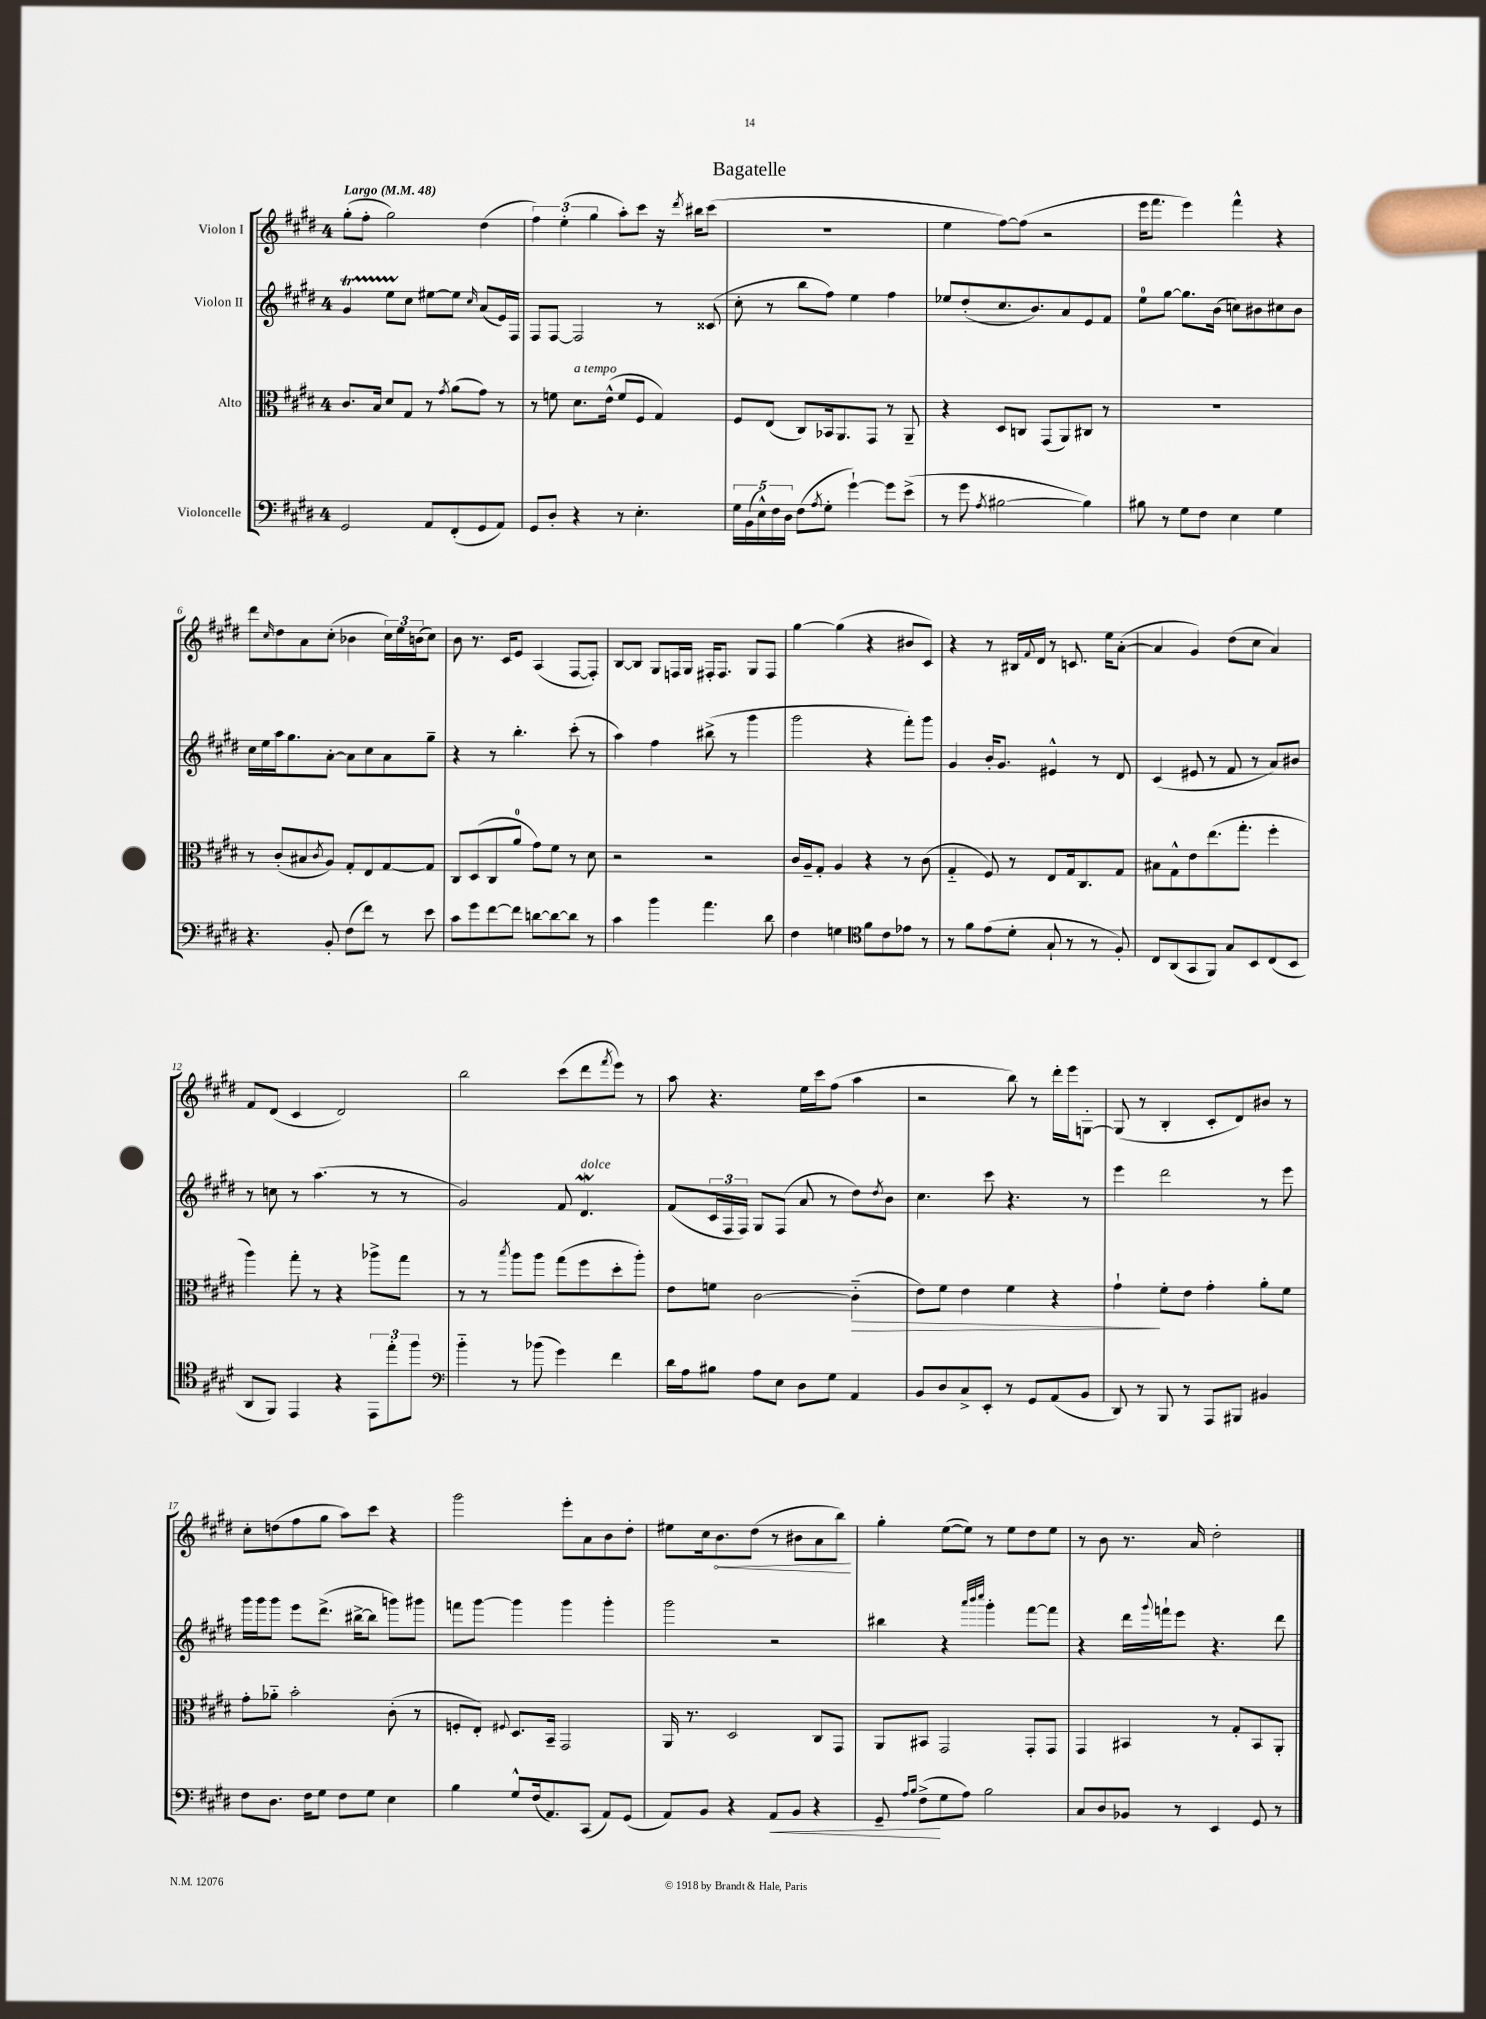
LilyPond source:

\header { title = "Bagatelle" }
<<
\new StaffGroup <<
\new Staff = "s0" \with { instrumentName = "Violon I" } {
    \clef treble \key e \major \once \override Staff.TimeSignature.style = #'single-digit \time 4/4 \tempo "Largo" 4 = 48
    gis''8-.( fis''8-. gis''2) dis''4( |
    \tuplet 3/2 { fis''4) e''4-.( gis''4 } a''8-.) cis'''8 r16 \acciaccatura { dis'''8 } bis''16 cis'''8( |
    R1 |
    e''4 fis''8~) fis''8( r2 |
    e'''16 fis'''8. e'''4) fis'''4-^ r4 |
    dis'''8 \grace { cis''16 } dis''8 a'8 cis''8-.( bes'4 \tuplet 3/2 { cis''16) e''16 b'16( } cis''8) |
    b'8 r8. cis'16 e'8 a4( fis8~ fis8-.) |
    b8~ b8 gis8 f16 gis16 fis16-. fis8. gis8 fis8 |
    gis''4~ gis''4( r4 bis'8 cis'8) |
    r4 r8 bis16 \appoggiatura { fis'8 } dis'16 r8 c'8. e''16 a'8~-.( |
    a'4 gis'4) dis''8( cis''8 a'4) |
    fis'8 dis'8( cis'4 dis'2) |
    b''2 cis'''8( dis'''8 \acciaccatura { fis'''8 } e'''8) r8 |
    a''8 r4. e''16 cis'''16 fis''8( a''4 |
    r2 b''8) r8 dis'''16-. e'''16 g8~-. |
    g8( r8 b4-. cis'8-. dis'8) bis'8 r8 |
    cis''8-. d''8( fis''8 gis''8 a''8) cis'''8 r4 |
    gis'''2 e'''8-. a'8 b'8 dis''8-. |
    eis''8 cis''16 \once \override Hairpin.circled-tip = ##t b'8.\< dis''8( r8 bis'8 a'8 b''8\!) |
    gis''4-. e''8~( e''8) r8 e''8 dis''8 e''8 |
    r8 b'8 r8. a'16 dis''2-. \bar "|." |
}
\new Staff = "s1" \with { instrumentName = "Violon II" } {
    \clef treble \key e \major \once \override Staff.TimeSignature.style = #'single-digit \time 4/4
    gis'4\startTrillSpan e''8 cis''8\stopTrillSpan eis''8~ eis''8 \grace { cis''16 } a'8( e'16) fis16 |
    fis8 fis8~ fis2 r8 cisis'8( |
    cis''8-. r8 b''8 fis''8) e''4 fis''4 |
    ees''8 dis''8-.( cis''8. b'8.) a'8 e'8 fis'8 |
    e''8-0 gis''8~ gis''8. b'16( c''8) bis'8 cis''8 bis'8 |
    cis''16 e''16 a''16 gis''8. a'8~-. a'8 cis''8 a'8 gis''8-- |
    r4 r8 b''4.-. cis'''8-.( r8 |
    a''4) fis''4 bis''8->( r8 gis'''4 |
    gis'''2 r4 fis'''8-.) gis'''8 |
    gis'4 b'16-. gis'8. eis'4-^ r8 dis'8 |
    cis'4( eis'8 r8 fis'8 r8 a'8) bis'8 |
    r8 c''8 r8 a''4.( r8 r8 |
    gis'2) fis'8 dis'4.\mordent^\markup { \italic "dolce" } |
    fis'8( \tuplet 3/2 { cis'16 fis16 fis16) } gis8 fis8( a'8 r8 dis''8) \acciaccatura { dis''8 } b'8 |
    cis''4. cis'''8 r4. r8 |
    e'''4 dis'''2 r8 e'''8 |
    gis'''16 gis'''16 gis'''8 e'''8 dis'''8.->( bis''16~-> bis''8 g'''8) gis'''8 |
    f'''8 gis'''8~ gis'''4 gis'''4 gis'''4-. |
    gis'''2 r2 |
    bis''4 r4 \grace { a'''32 b'''32 cis''''32 } gis'''4-. fis'''8~ fis'''8 |
    r4 dis'''16 \appoggiatura { gis'''8 } f'''16-! e'''8 r4. dis'''8 \bar "|." |
}
\new Staff = "s2" \with { instrumentName = "Alto" } {
    \clef alto \key e \major \once \override Staff.TimeSignature.style = #'single-digit \time 4/4
    cis'8. b16 dis'8 gis8 r8 \acciaccatura { gis'8 } a'8( gis'8) r8 |
    r8 f'8 dis'8.^\markup { \italic "a tempo" } e'16-^( f'8 fis8 gis4) |
    fis8 e8( cis8) bes,16 a,8. gis,8 r8 a,8-- |
    r4 dis8 c8 gis,8( a,8) cis8 r8 |
    R1 |
    r8 cis'8-.( bis8 \acciaccatura { cis'8 } a8) gis8-. e8 gis8~ gis8 |
    cis8 dis8( cis8 a'8-0 gis'8) fis'8 r8 dis'8 |
    r2 r2 |
    cis'16 a16-- gis8-. a4 r4 r8 cis'8( |
    gis4-_ fis8) r8 e8 gis16 cis8. gis8 |
    bis8 gis8-^ e'8 e''8.( gis''8.-. fis''4-. |
    a''4) gis''8-. r8 r4 aes''8-> gis''8 |
    r8 r8 \acciaccatura { b''8 } a''8 a''8 gis''8( fis''8 dis''8-. a''8-.) |
    e'8 f'8 cis'2~ cis'4-_\>( |
    e'8) fis'8 e'4 fis'4 r4 |
    gis'4-!\! fis'8-. e'8 gis'4-. a'8-. fis'8 |
    gis'8-. aes'8-_ b'2-. cis'8-.( r8 |
    f8-. e8-.) \appoggiatura { fis8 } dis8. b,16-- gis,2 |
    a,16 r8. dis2 cis8 gis,8 |
    a,8 bis,8 gis,2 gis,8-. gis,8 |
    gis,4 bis,4 r8 gis8-. bis,8 a,8-. \bar "|." |
}
\new Staff = "s3" \with { instrumentName = "Violoncelle" } {
    \clef bass \key e \major \once \override Staff.TimeSignature.style = #'single-digit \time 4/4
    gis,2 a,8 fis,8-.( gis,8 a,8) |
    gis,8 dis8-. r4 r8 e4.-. |
    \tuplet 5/4 { gis16 b,16( e16-^) fis16 dis16 } fis8( \acciaccatura { a8 } gis8-. gis'4~-!) gis'8 e'8->( |
    r8 gis'8 \acciaccatura { a8 } bis2~ bis4) |
    bis8 r8 gis8 fis8 e4 gis4 |
    r4. b,8-. fis8( fis'8) r8 e'8 |
    cis'8 gis'8 fis'8~ fis'8 d'8~ d'8~ d'8 r8 |
    cis'4 b'4 a'4. dis'8 |
    fis4 g4 \clef tenor fis'8 cis'8 ees'8 r8 |
    r8 fis'8 e'8( dis'8-. gis8-! r8 r8 fis8-.) |
    cis8 a,8( gis,8 fis,8) gis8 b,8 cis8( b,8 |
    a,8 fis,8) e,4 r4 \tuplet 3/2 { e,8 e''8-. fis''8 } |
    \clef bass b'4-_ r8 bes'8( gis'4) fis'4 |
    dis'16 a16 bis8 a8 e8 dis8 gis8 a,4 |
    b,8 dis8 cis8-> e,8-. r8 gis,8 a,8( b,8 |
    dis,8) r8 b,,8 r8 a,,8 bis,,8 bis,4 |
    fis8 dis8. fis16 gis8 fis8 gis8 e4 |
    b4 gis8-^ fis16( a,8.) cis,8( a,8) gis,8( |
    a,8) b,8 r4 a,8\< b,8 r4 |
    gis,8-- \grace { a16 b16 } fis8->\!( gis8 a8) b2 |
    cis8 dis8 bes,8 r8 e,4 gis,8 r8 \bar "|." |
}
>>
>>
